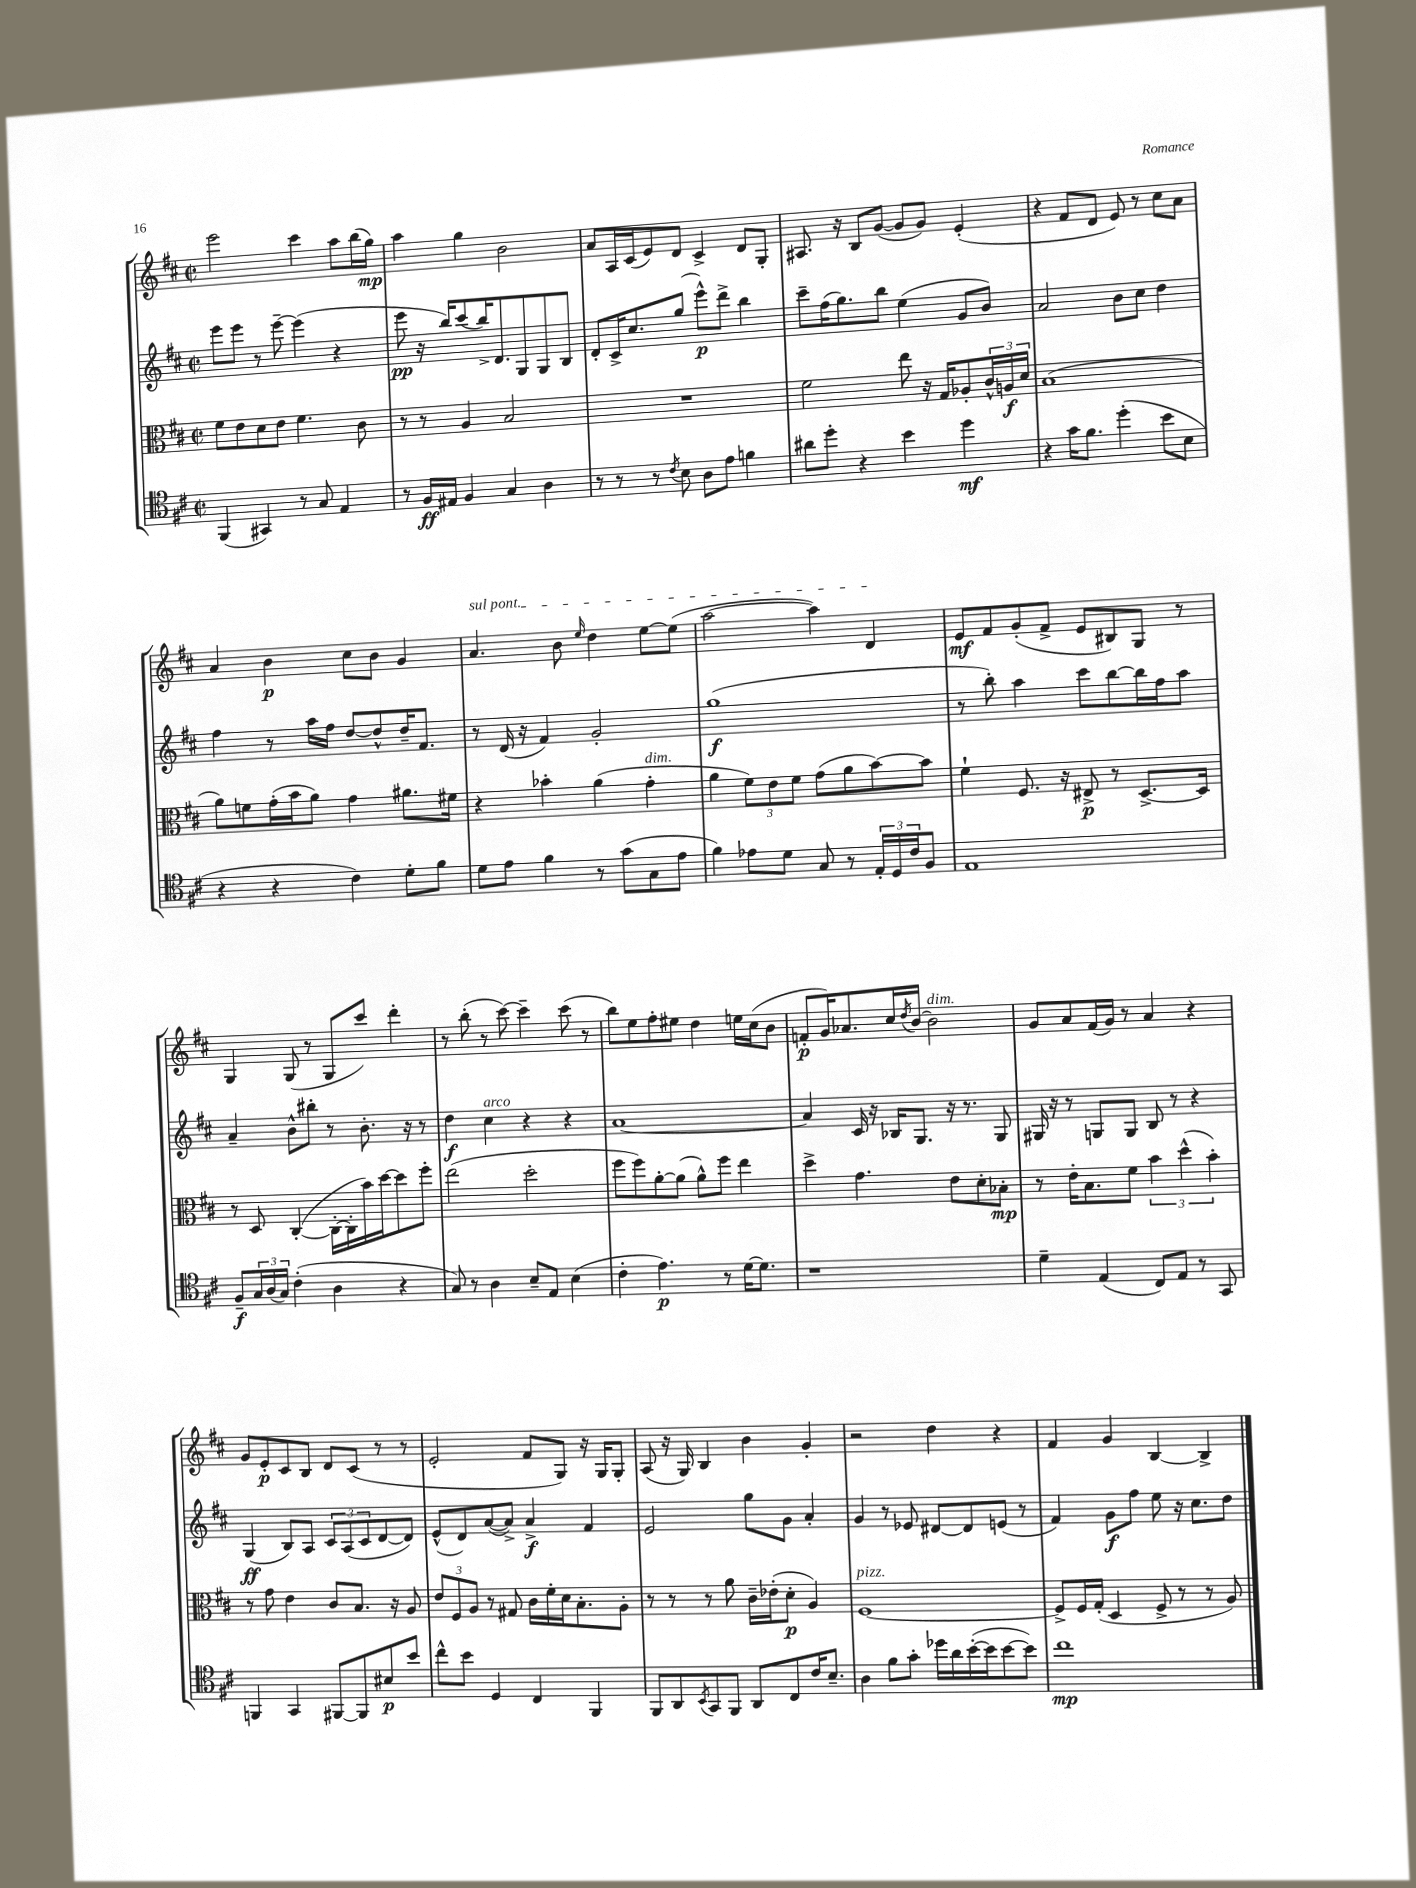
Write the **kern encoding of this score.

**kern	**kern	**kern	**kern
*staff4	*staff3	*staff2	*staff1
*clefC4	*clefC3	*clefG2	*clefG2
*k[f#c#]	*k[f#c#]	*k[f#c#]	*k[f#c#]
*M2/2	*M2/2	*M2/2	*M2/2
*met(c|)	*met(c|)	*met(c|)	*met(c|)
(4FF#/	8f#\L	8eee\L	2eee\
.	8e\	8eee\J	.
4GG#/)	8d\	8r	.
.	8e\J	[8eee~\	.
8r	4.f#\	(4eee\]	4ccc#\
8G/	.	.	.
4E/	.	4r	8aa\L
.	8c#\	.	(16bb\L
.	.	.	16gg\JJ)
=	=	=	=
8r	8r	8eee\	4aa\
16F#/LL	8r	16r	.
16E#/JJ	.	16bb/LK)	.
4F#/	4A/	(8ccc#/	4gg\
.	.	16bb^/K)	.
.	.	8.d/	.
4G/	2B/	.	2b\
.	.	8G/	.
4A\	.	8G/	.
.	.	8B/J	.
=	=	=	=
8r	1r	8d'/L	8a/L
8r	.	16c#^/K	16A/L
.	.	8.cc#/	(16c#/J
8r	.	.	8e/)
8qc#/	.	.	.
8B\	.	(8gg/J	8d/J
8A\L	.	8eee^^\L)	4c#^/
8e\J	.	8ddd^\J	.
4f\	.	4bb\	8d/L
.	.	.	8G'/J
=	=	=	=
8a#\L	2f#\	8ccc#~\L	8.A#/
8dd'\J	.	(16ff#\K	.
.	.	8.gg\)	16r
4r	.	.	8B/L
.	.	8bb\J	([8g/J
4b\	8ee\	(4ee\	8g/]L
.	16r	.	8g/J)
.	16G/LK	.	.
4dd\	8A-'/	8g/L	(4e'/
.	24c#^^/L	8b/J)	.
.	24A/	.	.
.	24d/JJ	.	.
=	=	=	=
4r	(1B	2a/	4r
16g\LK	.	.	8f#/L
8.f#\J	.	.	.
.	.	.	8d/J
(4dd'\	.	8b\L	8e/)
.	.	8cc#\J	8r
8b\L	.	4dd\	8cc#\L
8B\J	.	.	8a\J
=	=	=	=
4r	8a\L)	4ff#\	4a/
.	8f\	.	.
4r	(16g'\L	8r	4b\
.	16b\J	.	.
.	8a\J)	16aa\LL	.
.	.	16ff#\JJ	.
4c#\)	4g\	[8dd/L	8cc#\L
.	.	8dd^^/]	8b\J
8d'\L	8.a#\L	16dd~/K	4g/
.	.	8.f#/J	.
8f#\J	.	.	.
.	16f#\Jk	.	.
=	=	=	=
8d\L	4r	8r	4.a/
8e\J	.	(16d/	.
.	.	16r	.
4f#\	4b-'\	4f#/)	.
.	.	.	8b\
.	.	.	16qqee/
8r	(4a\	2g'/	4dd\
(8g\L	.	.	.
8G\	4g'\	.	[8ee\L
8e\J	.	.	(8ee\]J
=	=	=	=
4f#\)	4a\	(1gg	[2aa\
8e-\L	12f#\L)	.	.
.	12e\	.	.
8d\J	.	.	.
.	12f#\J	.	.
8G/	(8g\L	.	4aa\])
8r	8a\	.	.
24E'/LL	[8b\)	.	4d/
24D/	.	.	.
24c#/J	.	.	.
8F#/J	8b\]J	.	.
=	=	=	=
1E	4f#`\	8r	8e/L
.	.	8bb'\)	8f#/
.	8.F#/	4aa\	(8g'/
.	.	.	8f#^/J
.	16r	.	.
.	8E#^/	8ccc#\L	8e/L
.	8r	[8bb\	8B#/)
.	[8.D^/L	16bb\]L	8G/J
.	.	16ff#\J	.
.	.	8aa\J	8r
.	16D/]Jk	.	.
=	=	=	=
8F#~/L	8r	4a~/	4G/
24G/L	8D/	.	.
(24A/	.	.	.
24G/JJ)	.	.	.
(4c#'\	([4C#'/	8b^^\L	(8G/
.	.	8bb#'\J	8r
4A\	16C#'\_LL	8r	8G/L
.	16C#'\]	.	.
.	16b\)	8.b'\	8ccc#/J)
.	[16dd\J	.	.
4r	8dd\]	.	4ddd'\
.	.	16r	.
.	8ff#'\J	8r	.
=	=	=	=
8G/)	(2ee\	4dd\	8r
8r	.	.	(8bb'\
4A\	.	4cc#\	8r
.	.	.	[8ccc#\)
8B~/L	2dd'\	4r	4ccc#~\]
8E/J	.	.	.
(4B\	.	4r	(8ccc#\
.	.	.	8r
=	=	=	=
4c#'\	8ff#\L	[1a	8bb\L)
.	8ff#\)	.	8ee\
4.e\)	[8a'\	.	8ff#'\
.	(8a\]J	.	8ee#\J
.	8a^^\L)	.	4dd\
8r	8ff#\J	.	.
[16d\LK	4ee\	.	16ee\LL
8.d\]J	.	.	(16cc#\J
.	.	.	8b\J
=	=	=	=
1r	4dd^\	4a/]	8f'/L
.	.	.	16g/K)
.	.	.	8.a-/
.	4.g\	16c#/	.
.	.	16r	.
.	.	16B-/LK	16cc#/L
.	.	.	8qdd/
.	.	8.G/J	[16b/JJ
.	.	.	2b\]
.	8e\L	16r	.
.	.	8.r	.
.	8d'\	.	.
.	8B-'\J	8G/	.
=	=	=	=
4d~\	8r	16G#/	8g/L
.	.	16r	.
.	16e'\LK	8r	8a/
.	8.B\	.	.
(4E/	.	8G/L	(16f#/L
.	.	.	16g/JJ)
.	8f#\J	8G/J	8r
8C#/L)	6b\	8B/	4a/
8E/J	.	8r	.
.	(6dd^^\	.	.
8r	.	4r	4r
.	6b'\)	.	.
8GG/	.	.	.
=	=	=	=
4FF/	8r	(4G/	8g/L
.	8g\	.	8e'/
4GG/	4e\	8B/L)	8c#/
.	.	8A/J	8B/J
[8FF#/L	8c#/L	12c#/L	8d/L
.	.	(12A/	.
8FF#/]	8.B/J	.	(8c#/J
.	.	12c#/	.
8B#/	.	[8d/	8r
.	16r	.	.
8b/J	8A/	8d/]J)	8r
=	=	=	=
8cc#^^\L	12e/L	(8e^^/L	2e'/
.	12F#/	.	.
8b\J	.	8d/)	.
.	12A/J	.	.
4D/	8r	([8a/	.
.	8G#/	8a^/]J)	.
4C#/	16c#\LL	4a^/	8f#/L
.	16f#'\	.	.
.	16d\J	.	8G/J)
.	8.B'\	.	.
4FF#/	.	4f#/	16r
.	.	.	16G/LK
.	8A'\J	.	8G'/J
=	=	=	=
8FF#/L	8r	2e/	(8A/
8AA/	8r	.	16r
.	.	.	16G/)
8qBB/	.	.	.
8GG/	8r	.	4B/
8FF#/J	8a\	.	.
8AA/L	16c#~\LL	8gg\L	4b\
.	(16e-'\J	.	.
8C#/	8d'\J	8g\J	.
16c#/K	4A/)	4a'/	4g'/
8.B~/J	.	.	.
=	=	=	=
4A\	[1F#	4g/	2r
8f#\L	.	8r	.
8g'\J	.	8e-/	.
16dd-\LL	.	[8d#/L	4dd\
16a\	.	.	.
([16b'\	.	8d#/]	.
16b\]J	.	.	.
[8b\	.	(8e/J	4r
8b\]J)	.	8r	.
=	=	=	=
1cc#	8F#^/]L	4f#/)	4f#/
.	16F#/L	.	.
.	(16G'/JJ	.	.
.	4D/	8g\L	4g/
.	.	8ff#\J	.
.	8F#^/	8ee\	[4B/
.	8r	16r	.
.	.	8.cc#\L	.
.	8r	.	4B^/]
.	8A/)	8dd\J	.
==	==	==	==
*-	*-	*-	*-
